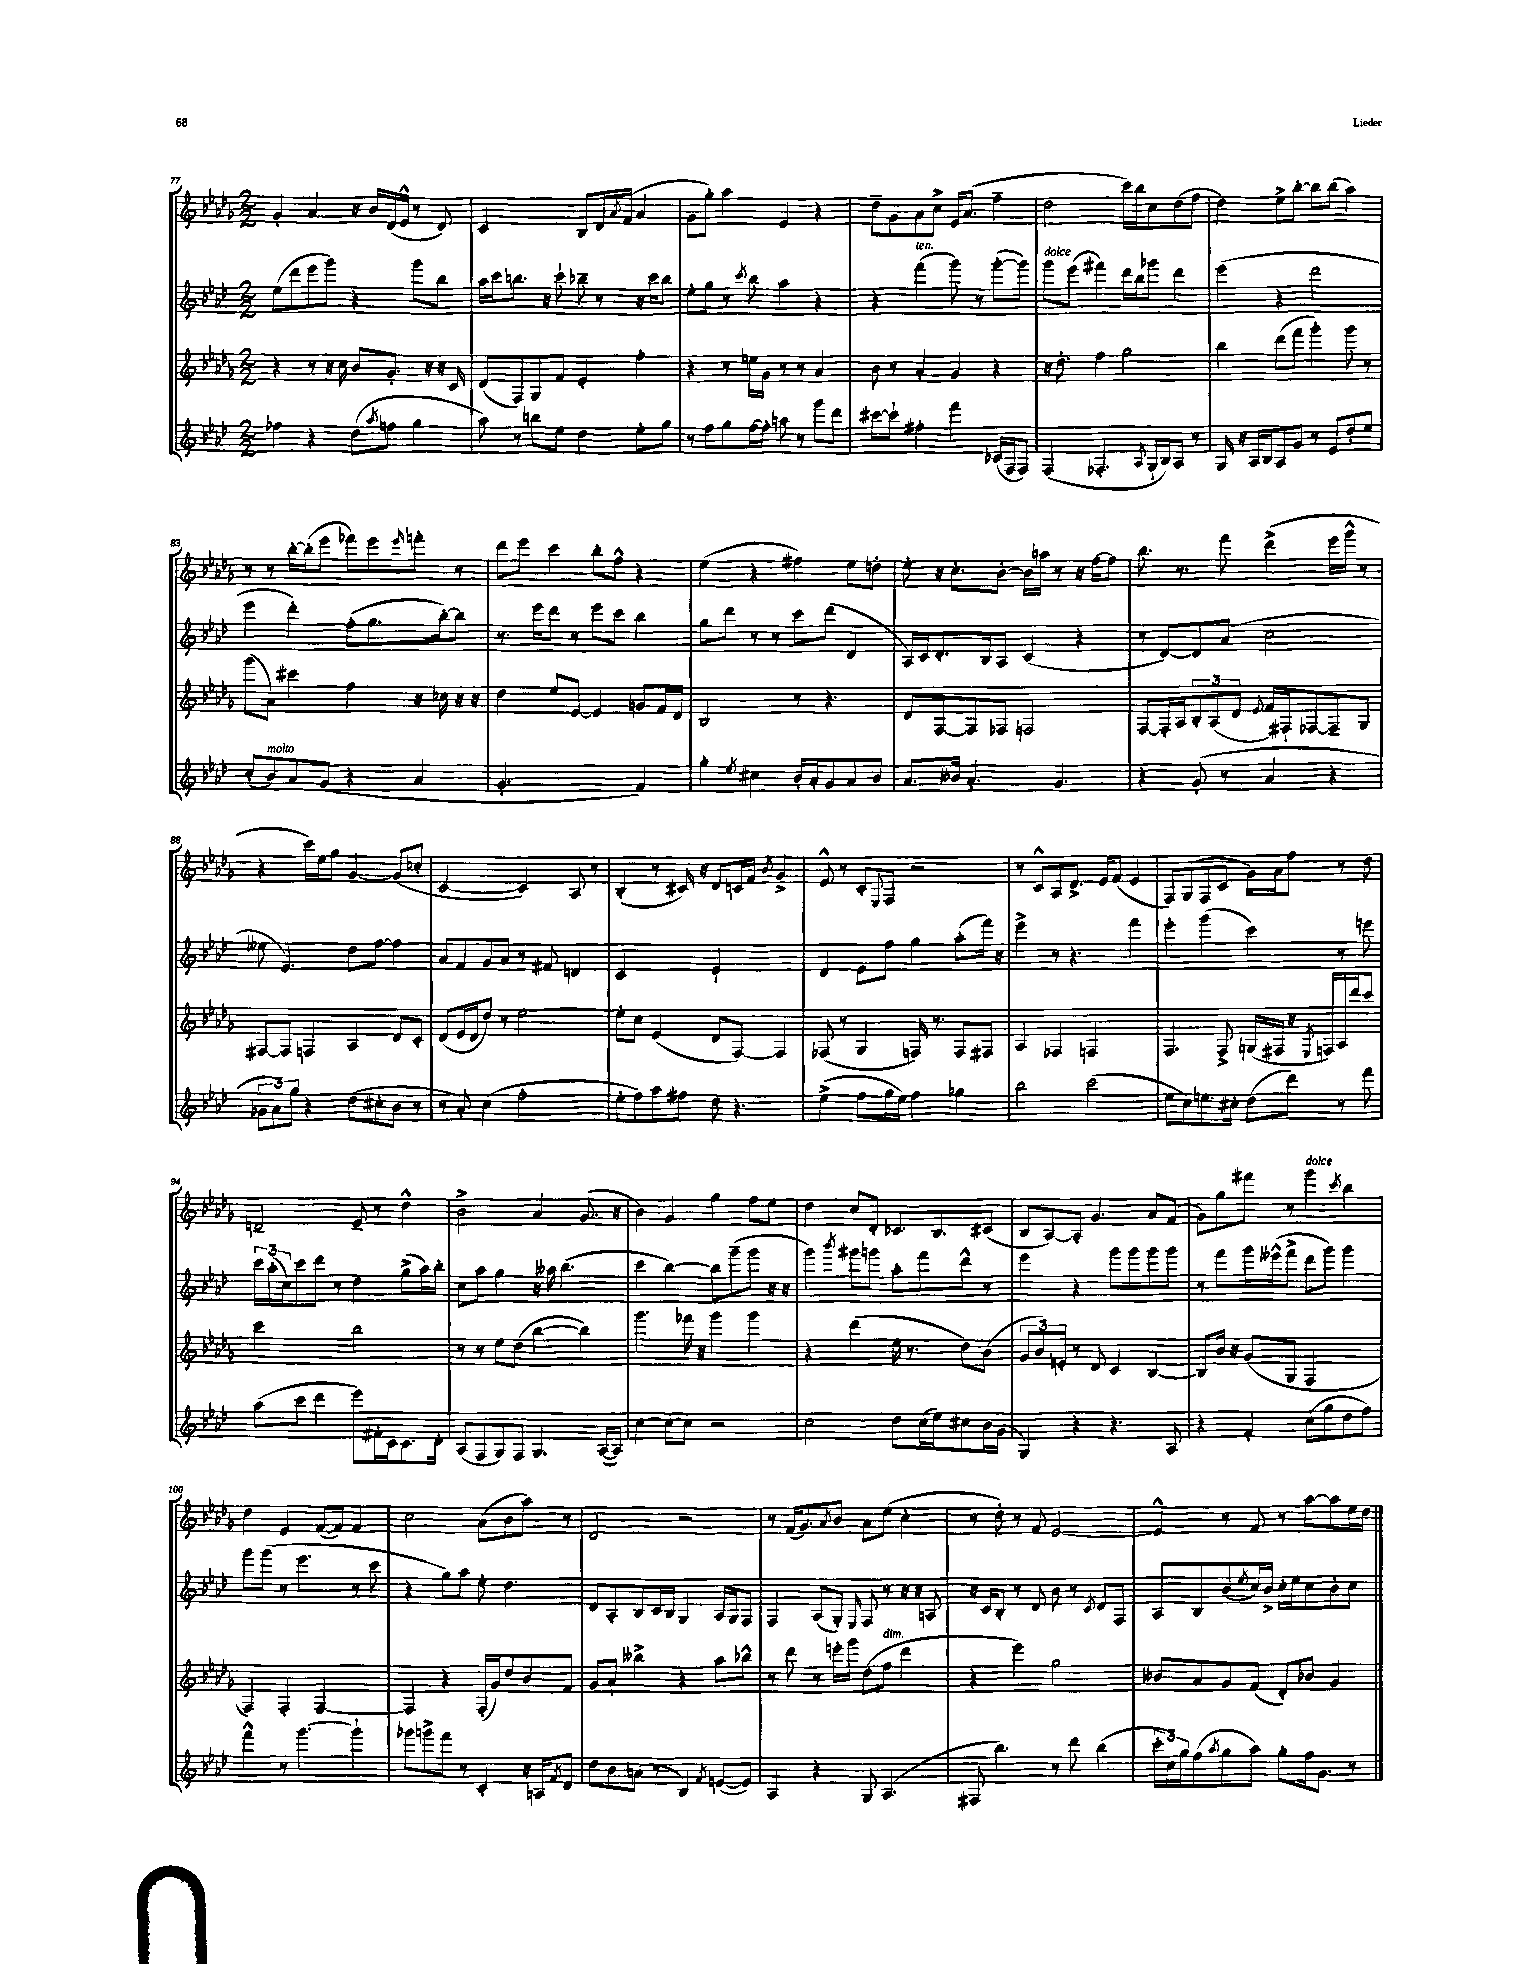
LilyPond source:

<<
\new StaffGroup <<
\new Staff = "s0" {
    \clef treble \key des \major \numericTimeSignature \time 2/2
    ges'4-. aes'4 r16 bes'16 des'16( ees'16-^ r8 des'8) |
    c'2 bes8 des'16 \acciaccatura { aes'8 } f'16( aes'4 |
    ges'8 ges''8-.) aes''4 ees'4 r4 |
    des''8-- ges'8 aes'8 c''8-> ees'16 aes'8.( f''4-- |
    des''2 c'''16) bes''16 c''8 des''8( f''8 |
    des''4) ees''8-> bes''8~-. bes''8 bes''8( aes''4) |
    r8 r8 bes''16~-. bes''16-.( ees'''8 fes'''8) ees'''8 \grace { ees'''16 } f'''8-. r8 |
    des'''8 ees'''8 c'''4 bes''8-. f''8-^ r4 |
    ees''4( r4 fis''4) ees''8 d''8-. |
    ees''8-. r16 c''8.-. bes'8~-. bes'16 a''16 r8 r16 f''16~ f''8 |
    bes''8. r8. f'''8 des'''4->( ees'''16 ges'''16-^ r8 |
    r4 c'''16) ees''16 ges''8 ges'4~ ges'8( ces''8-. |
    c'2~ c'4) aes8 r8 |
    bes4-.( r8 cis'16) r16 des'8 c'16 f'16 \acciaccatura { bes'8 } ges'4-> |
    ees'8-^ r8 c'8-. \appoggiatura { ees8 } f8 r2 |
    r8 c'8-^ aes8 des'8.-> ees'16 f'8( ees'4 |
    f8) ges8( f8 c'8 ges'16) aes'16 f''8 r8 des''8 |
    d'2-- ees'8-- r8 des''4-^ |
    bes'2-> aes'4 ges'8.( r16 |
    bes'4) ges'4 ges''4 f''8 ees''8 |
    des''4 c''8 des'8-. ces'8. bes8. cis'8( |
    bes8 aes8~) aes8-. ges'4. aes'8 f'8( |
    ges'8) ges''8 fis'''8 r8 ges'''4^\markup { \italic "dolce" } \acciaccatura { c'''8 } bes''4 |
    des''4 ees'4 f'8~( f'8) f'4 |
    c''2 aes'8( bes'8 aes''8) r8 |
    des'2 r2 |
    r8 f'16( ges'8.) \acciaccatura { aes'8 } bes'8 aes'8 ees''8( c''4-. |
    r8 des''8-.) r8 f'8 ees'2~ |
    ees'4-^ r8 f'8 r8 aes''8~ aes''8 ees''16 des''16 \bar "|." |
}
\new Staff = "s1" {
    \clef treble \key aes \major \numericTimeSignature \time 2/2
    ees''8( des'''8 ees'''8 g'''8) r4 g'''8 bes''8 |
    aes''16 c'''16 b''8. r16 c'''8-! bes''8-- r8 r16 c'''16 bes''8 |
    ees''8-. g''8 r8 \acciaccatura { c'''8 } bes''8 aes''4 r4 |
    r4 f'''4^\markup { \italic "ten." }( g'''8) r8 g'''8~-.( g'''8) |
    g'''8^\markup { \italic "dolce" } ees'''8( fis'''4) des'''16 bes''16 ges'''8 des'''4 |
    ees'''4( r4 des'''2 |
    ees'''4 des'''4-.) f''8-.( g''8. bes''16~-.) bes''8 |
    r8. ees'''16 des'''8 r8 ees'''8 c'''8 bes''4 |
    g''8 des'''8 r8 r8 c'''8 des'''8( des'4 |
    aes16) c'16 des'8.-. bes16 aes8 c'4( r4 |
    r8 des'8~) des'8 aes'8( c''2 |
    eeses''8 ees'4.) des''8 f''8~ f''4 |
    aes'8 f'8 g'8 aes'8 r8 fis'8 d'4 |
    c'2 ees'2-! |
    des'4 ees'8 f''8 g''4 aes''8-.( f'''16) r16 |
    ees'''4-> r8 r4. f'''4 |
    ees'''4-. g'''4( c'''4) r8 e'''8 |
    \tuplet 3/2 { c'''16 aes''16-.( c''16) } c'''8 des'''8 r8 des''4 g''8->( aes''16) bes''16-. |
    c''8 aes''8 g''4 r16 aeses''16 bes''4.( |
    c'''4 bes''4~) bes''8 g'''8--( g'''8 r16 r16 |
    g'''4) \acciaccatura { bes'''8 } gis'''8 g'''8 aes''8-. f'''8 des'''8-^ r8 |
    ees'''4 r4 g'''8 g'''8 g'''8 g'''8 |
    r8 f'''8 g'''16 eeses'''16-^( f'''8-> des'''8 g'''8) g'''4 |
    g'''8 g'''8( r8 ees'''4. r8 c'''8 |
    r4 g''8) aes''8 ees''8-. des''4. |
    des'8 aes8-. bes8 c'16 bes16 g4 aes16 g16 f8 |
    f4 aes8( g8-.) \grace { ees16 } f8 r8 r16 r16 a8 |
    r16 c'16 bes8-. r8 des'8 bes'8 r8 \acciaccatura { c'8 } des'8 f8 |
    aes8 bes8 bes'8( \acciaccatura { ees''8 } c''16) bes'16-> c''16-. ees''16 c''8 bes'8-. c''8 \bar "|." |
}
\new Staff = "s2" {
    \clef treble \key des \major \numericTimeSignature \time 2/2
    r4 r8 r16 c''16 bes'8 ges'8.-. r16 r16 c'16 |
    des'8( f8) ges8 f'8 ees'4-. f''4-. |
    r4 r8 e''16 ges'16 r8 r8 aes'4 |
    bes'8 r8 aes'4-. ges'4 r4 |
    r16 des''8.-. f''4 ges''2 |
    bes''4 des'''8( f'''8 ges'''4-.) ges'''8 r8 |
    ges'''8( aes'8) cis'''4 f''4 r16 ces''16 r16 r16 |
    des''4 ees''8 ees'8~ ees'4 g'8 f'16 des'16 |
    bes2 r8 r4. |
    des'8 f8~ f8 fes8 f2 |
    f8~ f16-. aes16 \tuplet 3/2 { bes8-. aes8( des'8 } \appoggiatura { ees'8 } f'16) fis16-! fes8~ fes8-- ges8 |
    fis8~ fis8 f4 aes4 des'8 c'8-. |
    des'8( ees'16 des'16 des''8) r8 ees''2~ |
    ees''8-. c''8 ees'4( des'8 f8~) f4 |
    fes8( r8 ges4 f16) r8. f8 fis8 |
    aes4 fes4 f2 |
    f4. f8-> g16( fis16 r16 \acciaccatura { ees8 } f16) aes16 des'''16 c'''8 |
    c'''2 bes''2 |
    r8 r8 ees''8 des''8( bes''4~ bes''4) |
    ges'''4. fes'''16 r16 ges'''4 ges'''4 |
    r4 des'''4( ees''16 r8. des''8) bes'8( |
    \tuplet 3/2 { ges'8 bes'8) e'8-. } r8 des'8 c'4 bes4~ |
    bes8 bes'16 r16 ges'8( ges8 f2 |
    f4) f4-. f2~ |
    f4 r4 f16-.( ges'16) des''8 bes'8 f'8 |
    ges'8 aes'8-! beses''4-> r4 aes''8 bes''8-^ |
    r8 des'''8 r8 e'''16-. ges'''16 des''8( f''8^\markup { \italic "dim." } des'''4 |
    r4 ees'''4) ges''2 |
    beses'8 aes'8 ges'8 f'8( des'8-.) bes'8 ges'4 \bar "|." |
}
\new Staff = "s3" {
    \clef treble \key aes \major \numericTimeSignature \time 2/2
    fes''4 r4 des''8( \acciaccatura { aes''8 } f''8 g''4 |
    aes''8) r8 b''8 ees''8 des''4 ees''8-. g''8 |
    r8 f''8 g''8 f''16~ f''16-. a''8 r8 g'''8 des'''8 |
    cis'''8~ cis'''8-! fis''4-. f'''4 ces'16( f16 f8) |
    f4( fes4.-. \acciaccatura { aes8 } g16-! bes16) aes8 r8 |
    g16 r16 aes16 bes16 aes8 g'8 r8 ees'8 des''8-. ees''8 |
    c''8-.( bes'8^\markup { \italic "molto" }) aes'8 g'8( r4 aes'4 |
    g'2.-. f'4) |
    g''4-. \acciaccatura { ees''8 } cis''4 bes'16-. aes'16-. g'8 aes'8 bes'8 |
    aes'8. beses'16 aes'4.-. g'4. |
    r4 g'8-.( r8 aes'4 r4 |
    \tuplet 3/2 { ges'8 aes'8) g''8 } r4 des''8( cis''8-. bes'8 r8 |
    r8 aes'8-.) c''4( f''2-. |
    ees''8-. f''8) aes''8 fis''8 des''8 r4. |
    ees''4->( f''8 g''16 ees''16) f''4 ges''4 |
    bes''2 c'''2( |
    ees''8 c''8) e''8. cis''16-. des''8( des'''8) r8 f'''8 |
    aes''8( c'''8 des'''4 ees'''8) fis'16-. c'16 c'8. des'16-. |
    aes8( f8 g8) f8 g4. aes16~( aes16) |
    c''4~ c''8~( c''8) r2 |
    c''2 des''8 c''16( ees''16) cis''8 bes'16 g'16( |
    g4) r4 r4. aes8 |
    r4 f'4-. c''8( g''8 des''8 f''8) |
    f'''4-^ r8 g'''4.~ g'''4-! |
    ges'''8 g'''8-> f'''8 r8 c'4-. r16 a16 \acciaccatura { f'8 } des'8 |
    des''8 bes'8 a'8( r8 bes4) \acciaccatura { f'8 } e'8~( e'8) |
    aes4 r4 g8 aes4.( |
    fis8 bes''4.) r8 des'''8 bes''4( |
    \tuplet 3/2 { c'''16-. c''16) g''16 } f''8( \acciaccatura { aes''8 } g''8 aes''8) g''8-. f''16 g'8. r8 \bar "|." |
}
>>
>>
\layout { \context { \Score currentBarNumber = #77 } }
